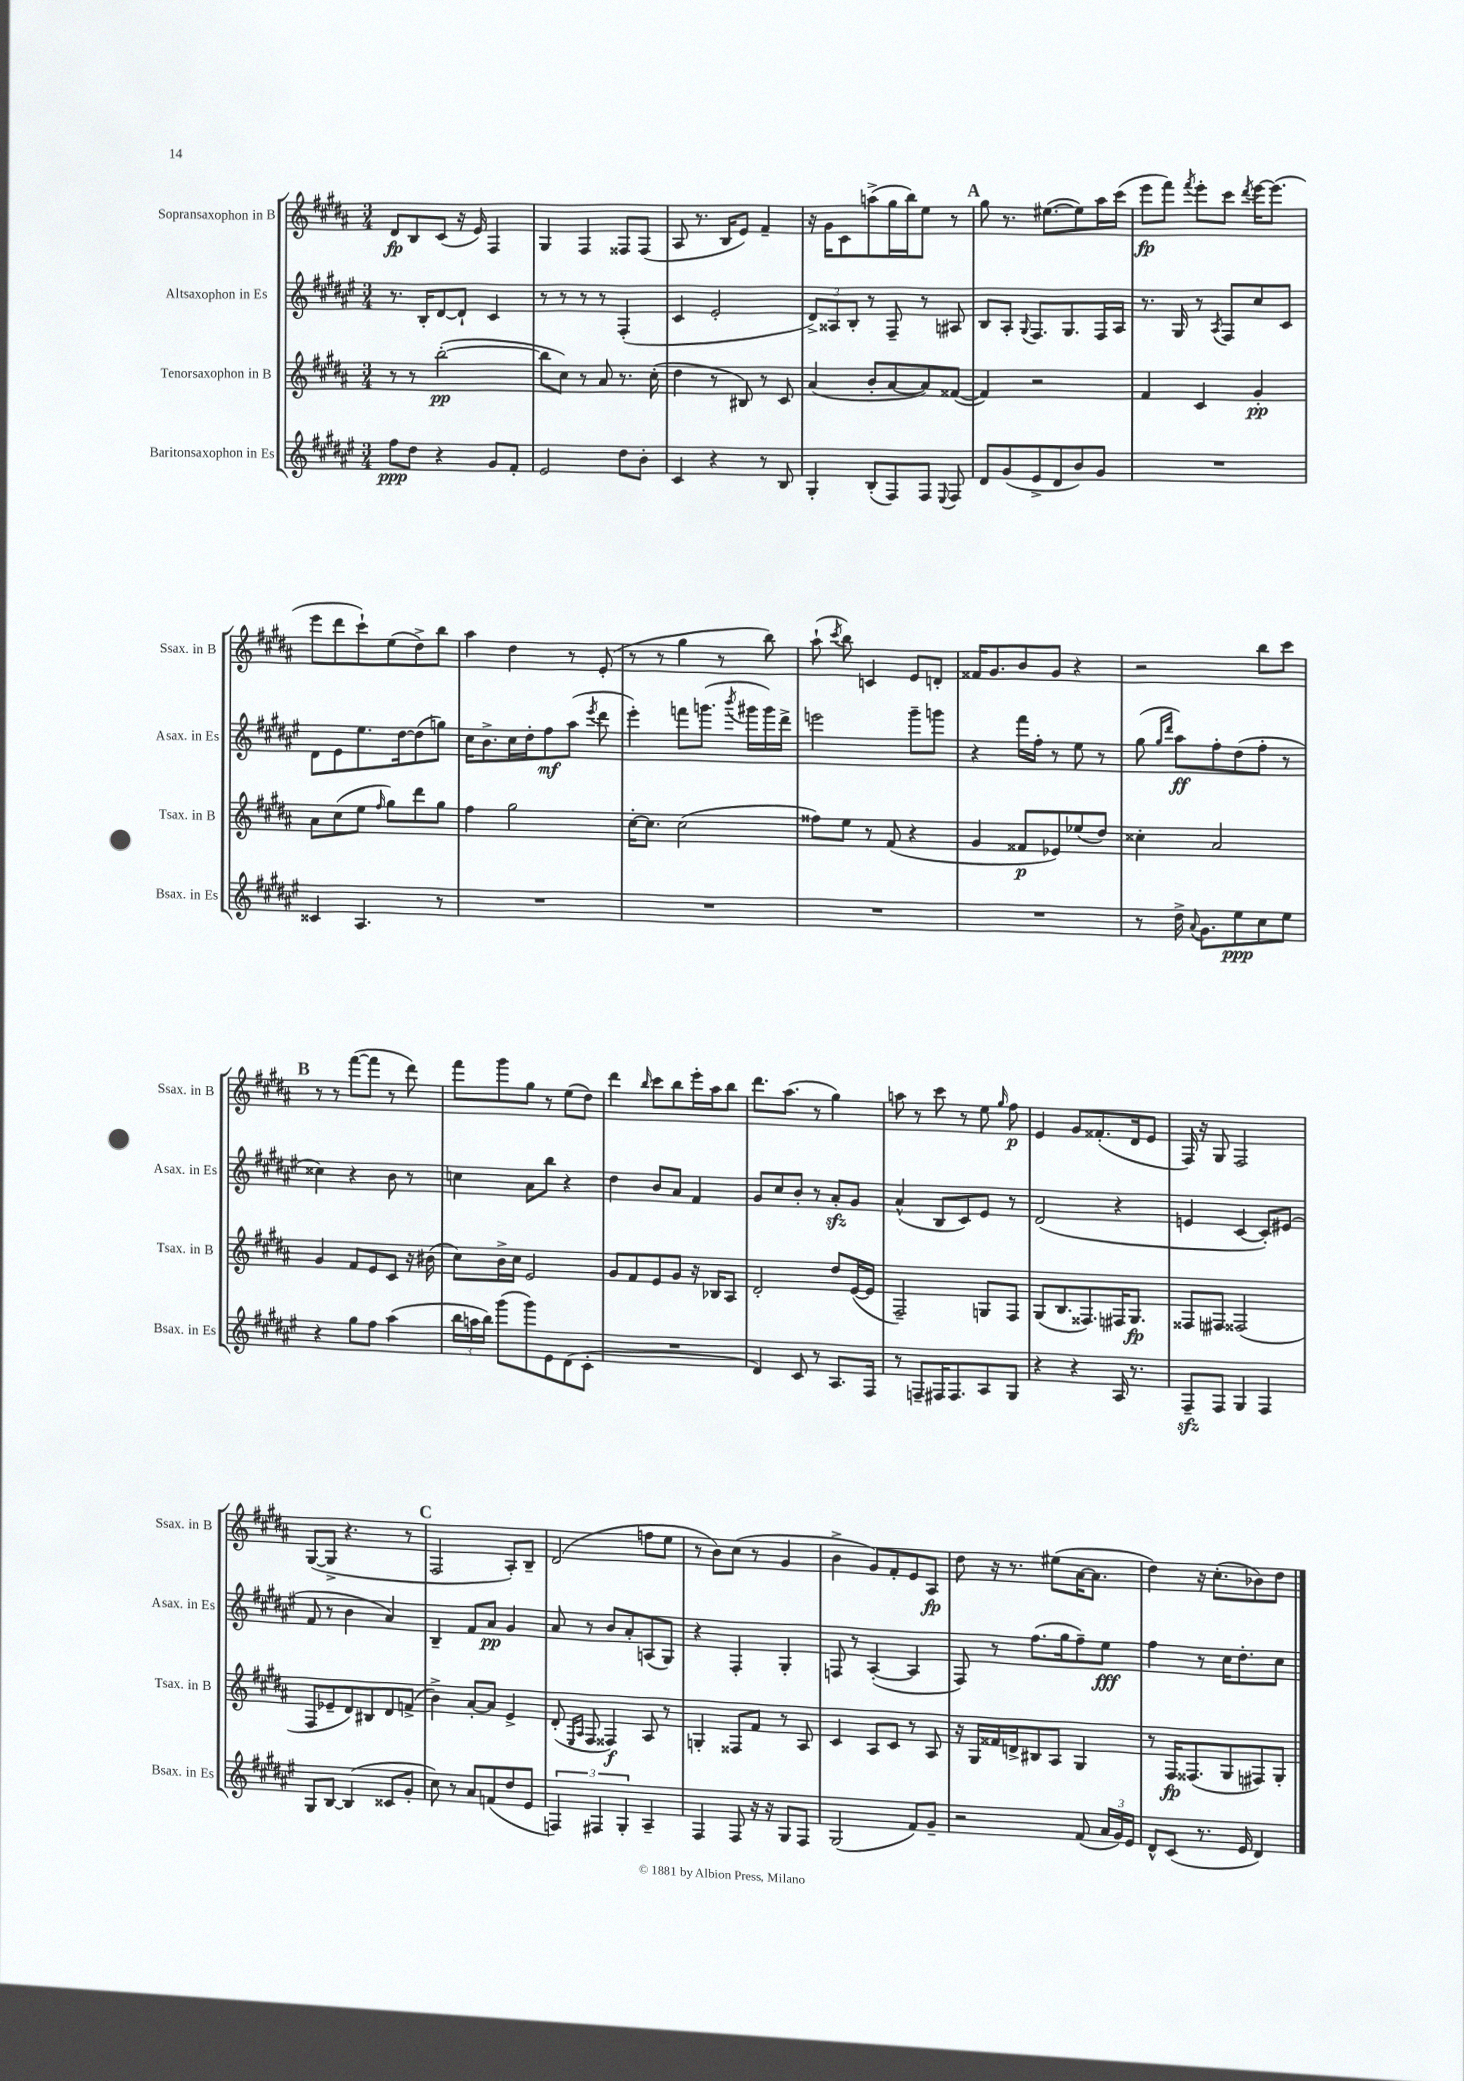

**kern	**dynam	**kern	**dynam	**kern	**dynam	**kern	**dynam
*part4	*part4	*part3	*part3	*part2	*part2	*part1	*part1
*staff4	*staff4	*staff3	*staff3	*staff2	*staff2	*staff1	*staff1
*I"Baritonsaxophon in Es	*	*I"Tenorsaxophon in B	*	*I"Altsaxophon in Es	*	*I"Sopransaxophon in B	*
*I'Bsax. in Es	*	*I'Tsax. in B	*	*I'Asax. in Es	*	*I'Ssax. in B	*
*clefG2	*	*clefG2	*	*clefG2	*	*clefG2	*
*k[f#c#g#d#a#e#]	*	*k[f#c#g#d#a#]	*	*k[f#c#g#d#a#e#]	*	*k[f#c#g#d#a#]	*
*M3/4	*	*M3/4	*	*M3/4	*	*M3/4	*
=1	=1	=1	=1	=1	=1	=1	=1
8ff#\L	ppp	8r	.	8.r	.	8d#/L	fp
8dd#\J	.	8r	.	.	.	8B/	.
.	.	.	.	16B'/KL	.	.	.
4r	.	([2bb'\	pp	[8d#/	.	(8c#/J	.
.	.	.	.	8d#`/J]	.	16r	.
.	.	.	.	.	.	16e/)	.
8g#/L	.	.	.	4c#/	.	4F#/	.
8f#'/J	.	.	.	.	.	.	.
=2	=2	=2	=2	=2	=2	=2	=2
2e#/	.	8bb\L]	.	8r	.	4G#/	.
.	.	8cc#\J)	.	8r	.	.	.
.	.	8r	.	8r	.	4F#/	.
.	.	8a#/	.	8r	.	.	.
8dd#\L	.	8.r	.	(4F#'/	.	8F##X/L	.
8b'\J	.	.	.	.	.	(8F##/J	.
.	.	(16cc#'\	.	.	.	.	.
=3	=3	=3	=3	=3	=3	=3	=3
4c#/	.	4dd#\	.	4c#/	.	8A#/	.
.	.	.	.	.	.	8.r	.
4r	.	8r	.	2e#'/	.	.	.
.	.	.	.	.	.	16B/KL	.
.	.	8B#X/)	.	.	.	8e/J)	.
8r	.	8r	.	.	.	4f#~/	.
8B/	.	8c#/	.	.	.	.	.
=4	=4	=4	=4	=4	=4	=4	=4
4G#'/	.	(4a#/	.	12d#^/L)	.	16r	.
.	.	.	.	.	.	16g#\KL	.
.	.	.	.	12A##X/	.	.	.
.	.	.	.	.	.	8c#\	.
.	.	.	.	12B'/J	.	.	.
(8B'/L	.	8b'/L	.	8r	.	(8aan^\	.
8F#/)	.	[8a#/	.	8F#~/	.	16gg#\L	.
.	.	.	.	.	.	16bb\J)	.
8F#/J	.	8a#/])	.	8r	.	8ee\J	.
8qqE#/	.	.	.	.	.	.	.
8F#/	.	([8f##X/J	.	8A#X/	.	8r	.
!!LO:REH:place=s1:t=A
=5	=5	=5	=5	=5	=5	=5	=5
8d#/L	.	4f##/])	.	8B/L	.	8gg#\	.
(8g#/	.	.	.	8A#'/J	.	8.r	.
.	.	.	.	8qqG#/	.	.	.
8e#^/	.	2r	.	8.F#/L	.	.	.
.	.	.	.	.	.	([8.ee#X\L	.
8d#/	.	.	.	.	.	.	.
.	.	.	.	8.G#/	.	.	.
8b/)	.	.	.	.	.	8ee#\])	.
8g#/J	.	.	.	16F#/L	.	16aa#\L	.
.	.	.	.	16A#/JJ	.	(16ccc#\JJ	.
=6	=6	=6	=6	=6	=6	=6	=6
2.r	.	4f#/	.	8.r	.	8eee\L	fp
.	.	.	.	.	.	8fff#\J)	.
.	.	.	.	16G#/	.	.	.
.	.	.	.	.	.	8qfff#/	.
.	.	4c#/	.	8r	.	8eee'\L	.
.	.	.	.	8qA#/	.	.	.
.	.	.	.	8F#/L	.	8ccc#\J	.
.	.	.	.	.	.	8qddd#/	.
.	.	4g#'/	pp	8cc#/	.	[16eee\KL	.
.	.	.	.	.	.	(8.eee\J]	.
.	.	.	.	8c#/J	.	.	.
!!LO:LB:g=z
=7	=7	=7	=7	=7	=7	=7	=7
4c##X/	.	8a#\L	.	8d#\L	.	8eee\L	.
.	.	(8cc#\	.	8e#\	.	8ddd#\	.
4.A#/	.	8ee\J	.	8.ee#\	.	8ccc#`\)	.
.	.	16qqff#/	.	.	.	.	.
.	.	8gg#\L)	.	.	.	(8ee\	.
.	.	.	.	[16dd#\k	.	.	.
.	.	8ddd#\	.	(8dd#\]	.	8dd#^\)	.
8r	.	8gg#\J	.	8ggn\J)	.	8bb\J	.
=8	=8	=8	=8	=8	=8	=8	=8
2.r	.	4ff#\	.	16cc#\KL	.	4aa#\	.
.	.	.	.	8.b^\	.	.	.
.	.	2gg#\	.	16cc#\L	.	4dd#\	.
.	.	.	.	16dd#'\J	.	.	.
.	.	.	.	8ff#\	mf	.	.
.	.	.	.	(8aa#\J	.	8r	.
.	.	.	.	8qeee#/	.	.	.
.	.	.	.	8ddd#\	.	(8e'/	.
=9	=9	=9	=9	=9	=9	=9	=9
2.r	.	[16cc#'\KL	.	4eee#'\)	.	8r	.
.	.	8.cc#\J]	.	.	.	.	.
.	.	.	.	.	.	8r	.
.	.	(2cc#\	.	8fffn\L	.	4gg#\	.
.	.	.	.	(8.gggn\J	.	.	.
.	.	.	.	.	.	8r	.
.	.	.	.	8qbbb/	.	.	.
.	.	.	.	16ggg#X\LL	.	.	.
.	.	.	.	16ggg#\)	.	8bb\)	.
.	.	.	.	16ddd#^\JJ	.	.	.
=10	=10	=10	=10	=10	=10	=10	=10
2.r	.	8ff##X\L)	.	2eeen\	.	(8aa#`\	.
.	.	.	.	.	.	8qccc#/	.
.	.	8ee\J	.	.	.	8bb\)	.
.	.	8r	.	.	.	4cn/	.
.	.	(8f#/	.	.	.	.	.
.	.	4r	.	8ggg#~\L	.	8e/L	.
.	.	.	.	8gggn\J	.	8dn'/J	.
=11	=11	=11	=11	=11	=11	=11	=11
2.r	.	4g#/	.	4r	.	16f##X/KL	.
.	.	.	.	.	.	8.g#/	.
.	.	8f##X/L	p	16fff#\LL	.	8b/	.
.	.	.	.	16ff#'\JJ	.	.	.
.	.	8e-X/)	.	8r	.	8g#/J	.
.	.	(8ee-X/	.	8ee#\	.	4r	.
.	.	8dd#/J)	.	8r	.	.	.
=12	=12	=12	=12	=12	=12	=12	=12
8r	.	4cc##X'\	.	(8gg#\	.	2r	.
.	.	.	.	16qqgg#/LL	.	.	.
.	.	.	.	16qqddd#/JJ	.	.	.
16dd#^\	.	.	.	8aa#\L)	ff	.	.
8qqa#/	.	.	.	.	.	.	.
8.g#\L	.	.	.	.	.	.	.
.	.	2a#/	.	8ff#'\	.	.	.
8ee#\	ppp	.	.	(8dd#\	.	.	.
8cc#\	.	.	.	8ff#'\J	.	8bb\L	.
8ee#\J	.	.	.	8r	.	8ccc#\J	.
!!LO:LB:g=z
!!LO:REH:place=s1:t=B
=13	=13	=13	=13	=13	=13	=13	=13
4r	.	4g#/	.	4cc##X\)	.	8r	.
.	.	.	.	.	.	8r	.
8gg#\L	.	8f#/L	.	4r	.	([8fff#\L	.
8ff#\J	.	8e/	.	.	.	8fff#\J]	.
(4aa#\	.	8c#/J	.	8b\	.	8r	.
.	.	16r	.	8r	.	8ddd#\)	.
.	.	(16b#X\	.	.	.	.	.
=14	=14	=14	=14	=14	=14	=14	=14
24bb\LL	.	8cc#\L)	.	4ccn\	.	8fff#\L	.
24aan\	.	.	.	.	.	.	.
24bb\JJ)	.	.	.	.	.	.	.
(8ggg#\L	.	16b^\L	.	.	.	8ggg#\	.
.	.	16cc#\JJ	.	.	.	.	.
8ggg#\)	.	2e/	.	8a#\L	.	8gg#\J	.
8e#\	.	.	.	8bb\J	.	8r	.
(8d#\	.	.	.	4r	.	(8ee\L	.
8c#'\J	.	.	.	.	.	8dd#\J)	.
=15	=15	=15	=15	=15	=15	=15	=15
2.r	.	8g#/L	.	4dd#\	.	4ddd#\	.
.	.	8f#/	.	.	.	.	.
.	.	.	.	.	.	16qqbb/	.
.	.	8e/	.	8b/L	.	8ccc#\L	.
.	.	8g#/J	.	8a#/J	.	8bb\	.
.	.	16r	.	4f#/	.	16eee'\L	.
.	.	16B-X/KL	.	.	.	16aa#\J	.
.	.	8A#/J	.	.	.	8bb\J	.
=16	=16	=16	=16	=16	=16	=16	=16
4d#/)	.	2d#'/	.	8g#/L	.	8.ddd#\L	.
.	.	.	.	8cc#/	.	.	.
.	.	.	.	.	.	(8.aa#\J	.
8c#/	.	.	.	8b'/J	.	.	.
8r	.	.	.	8r	.	8r	.
8.A#/L	.	8dd#/L	.	8a#zz'/L	.	4gg#\)	.
.	.	([16e/L	.	8g#/J	.	.	.
16F#/Jk	.	16e/JJ]	.	.	.	.	.
=17	=17	=17	=17	=17	=17	=17	=17
8r	.	2F#~/)	.	(4a#^^/	.	8aan\	.
8Fn~/L	.	.	.	.	.	8r	.
16F#X/K	.	.	.	8B/L	.	8ccc#\	.
8.F#/	.	.	.	.	.	.	.
.	.	.	.	8c#/)	.	8r	.
8A#/	.	8Gn/L	.	8e#/J	.	8ee\	.
.	.	.	.	.	.	16qqgg#/	.
8G#/J	.	8F#/J	.	8r	.	8ff#\	p
=18	=18	=18	=18	=18	=18	=18	=18
4r	.	(8G#/L	.	(2d#/	.	4e/	.
.	.	8.B/	.	.	.	.	.
4r	.	.	.	.	.	8g#/L	.
.	.	8.F##X/)	.	.	.	.	.
.	.	.	.	.	.	(8.f##X'/	.
16A#/	.	16F#X/K	.	4r	.	.	.
8.r	.	8.G#/J	fp	.	.	16d#/k	.
.	.	.	.	.	.	8e/J	.
=19	=19	=19	=19	=19	=19	=19	=19
8F#zz~/L	.	8F##X/L	.	4en/	.	16F#/)	.
.	.	.	.	.	.	16r	.
8F#/J	.	8F#X/J	.	.	.	8G#/	.
4G#/	.	(2F##X/	.	[4c#/	.	2F#/	.
4F#/	.	.	.	8c#'/L])	.	.	.
.	.	.	.	(8e#X/J	.	.	.
!!LO:LB:g=z
=20	=20	=20	=20	=20	=20	=20	=20
8G#/L	.	8F#/L	.	8f#/	.	([8G#/L	.
[8B/J	.	8e-X~/	.	8r	.	8G#^/J]	.
(4B/]	.	8d#/)	.	4b\	.	4.r	.
.	.	8B#X/	.	.	.	.	.
8c##X/L	.	8d#/	.	4a#/)	.	.	.
8g#'/J	.	(8fn^/J	.	.	.	8r	.
!!LO:REH:place=s1:t=C
=21	=21	=21	=21	=21	=21	=21	=21
8cc#\)	.	4b^\)	.	4B~/	.	2F#/	.
8r	.	.	.	.	.	.	.
8a#/L	.	[8a#'/L	.	8f#/L	.	.	.
(8fn/	.	8a#/J]	.	8a#/J	pp	.	.
8dd#/	.	4e^/	.	4g#/	.	8A#'/L)	.
8e#/J	.	.	.	.	.	8B~/J	.
=22	=22	=22	=22	=22	=22	=22	=22
6Fn/)	.	(8d#'/	.	8a#/	.	(2d#/	.
.	.	16qqE/LL	.	.	.	.	.
.	.	16qqA#/JJ	.	.	.	.	.
.	.	8F#/	.	8r	.	.	.
6F#X/	.	.	.	.	.	.	.
.	.	4F##X/)	f	8b/L	.	.	.
6G#'/	.	.	.	.	.	.	.
.	.	.	.	8a#'/	.	.	.
4A#~/	.	8A#/	.	(8An/	.	8ffn\L	.
.	.	8r	.	8G#/J)	.	8ee\J	.
=23	=23	=23	=23	=23	=23	=23	=23
4F#/	.	4Gn'/	.	4r	.	8r	.
.	.	.	.	.	.	8b\L)	.
8F#/	.	8F##X/L	.	4F#'/	.	(8cc#\J	.
16r	.	8f#/J	.	.	.	8r	.
16r	.	.	.	.	.	.	.
8G#/L	.	8r	.	4G#'/	.	4g#/	.
8F#/J	.	8A#/	.	.	.	.	.
=24	=24	=24	=24	=24	=24	=24	=24
(2G#/	.	4c#/	.	8Fn/	.	4b^\	.
.	.	.	.	8r	.	.	.
.	.	8A#/L	.	([4A#'/	.	8g#/L)	.
.	.	8c#/J	.	.	.	8f#'/	.
8f#/L)	.	8r	.	4A#/]	.	8e/	.
8g#~/J	.	8A#/	.	.	.	8A#/J	fp
=25	=25	=25	=25	=25	=25	=25	=25
2r	.	16r	.	8F#/)	.	8dd#\	.
.	.	16G#/LL	.	.	.	.	.
.	.	16f##X/	.	8r	.	16r	.
.	.	16dn^/J	.	.	.	8.r	.
.	.	8B#X/	.	(8.ff#\L	.	.	.
.	.	8A#/J	.	.	.	(8ee#X\L	.
.	.	.	.	16gg#\k	.	.	.
(8f#/	.	4G#/	.	8ff#~\)	.	[16a#\K	.
.	.	.	.	.	.	8.a#\J]	.
24a#/LL	.	.	.	8ee#\J	fff	.	.
24g#/)	.	.	.	.	.	.	.
24e#/JJ	.	.	.	.	.	.	.
=26	=26	=26	=26	=26	=26	=26	=26
8d#^^/L	.	8r	.	4ff#\	.	4dd#\)	.
(8c#/J	.	16F#/KL	fp	.	.	.	.
.	.	(8.F##X/	.	.	.	.	.
8.r	.	.	.	8r	.	16r	.
.	.	.	.	.	.	(8.cc#'\L	.
.	.	8G#/	.	16cc#\KL	.	.	.
16e#/	.	.	.	8.dd#'\	.	.	.
4d#/)	.	8F#X/)	.	.	.	8b-X\)	.
.	.	8G#'/J	.	8cc#\J	.	8dd#\J	.
==	==	==	==	==	==	==	==
*-	*-	*-	*-	*-	*-	*-	*-
